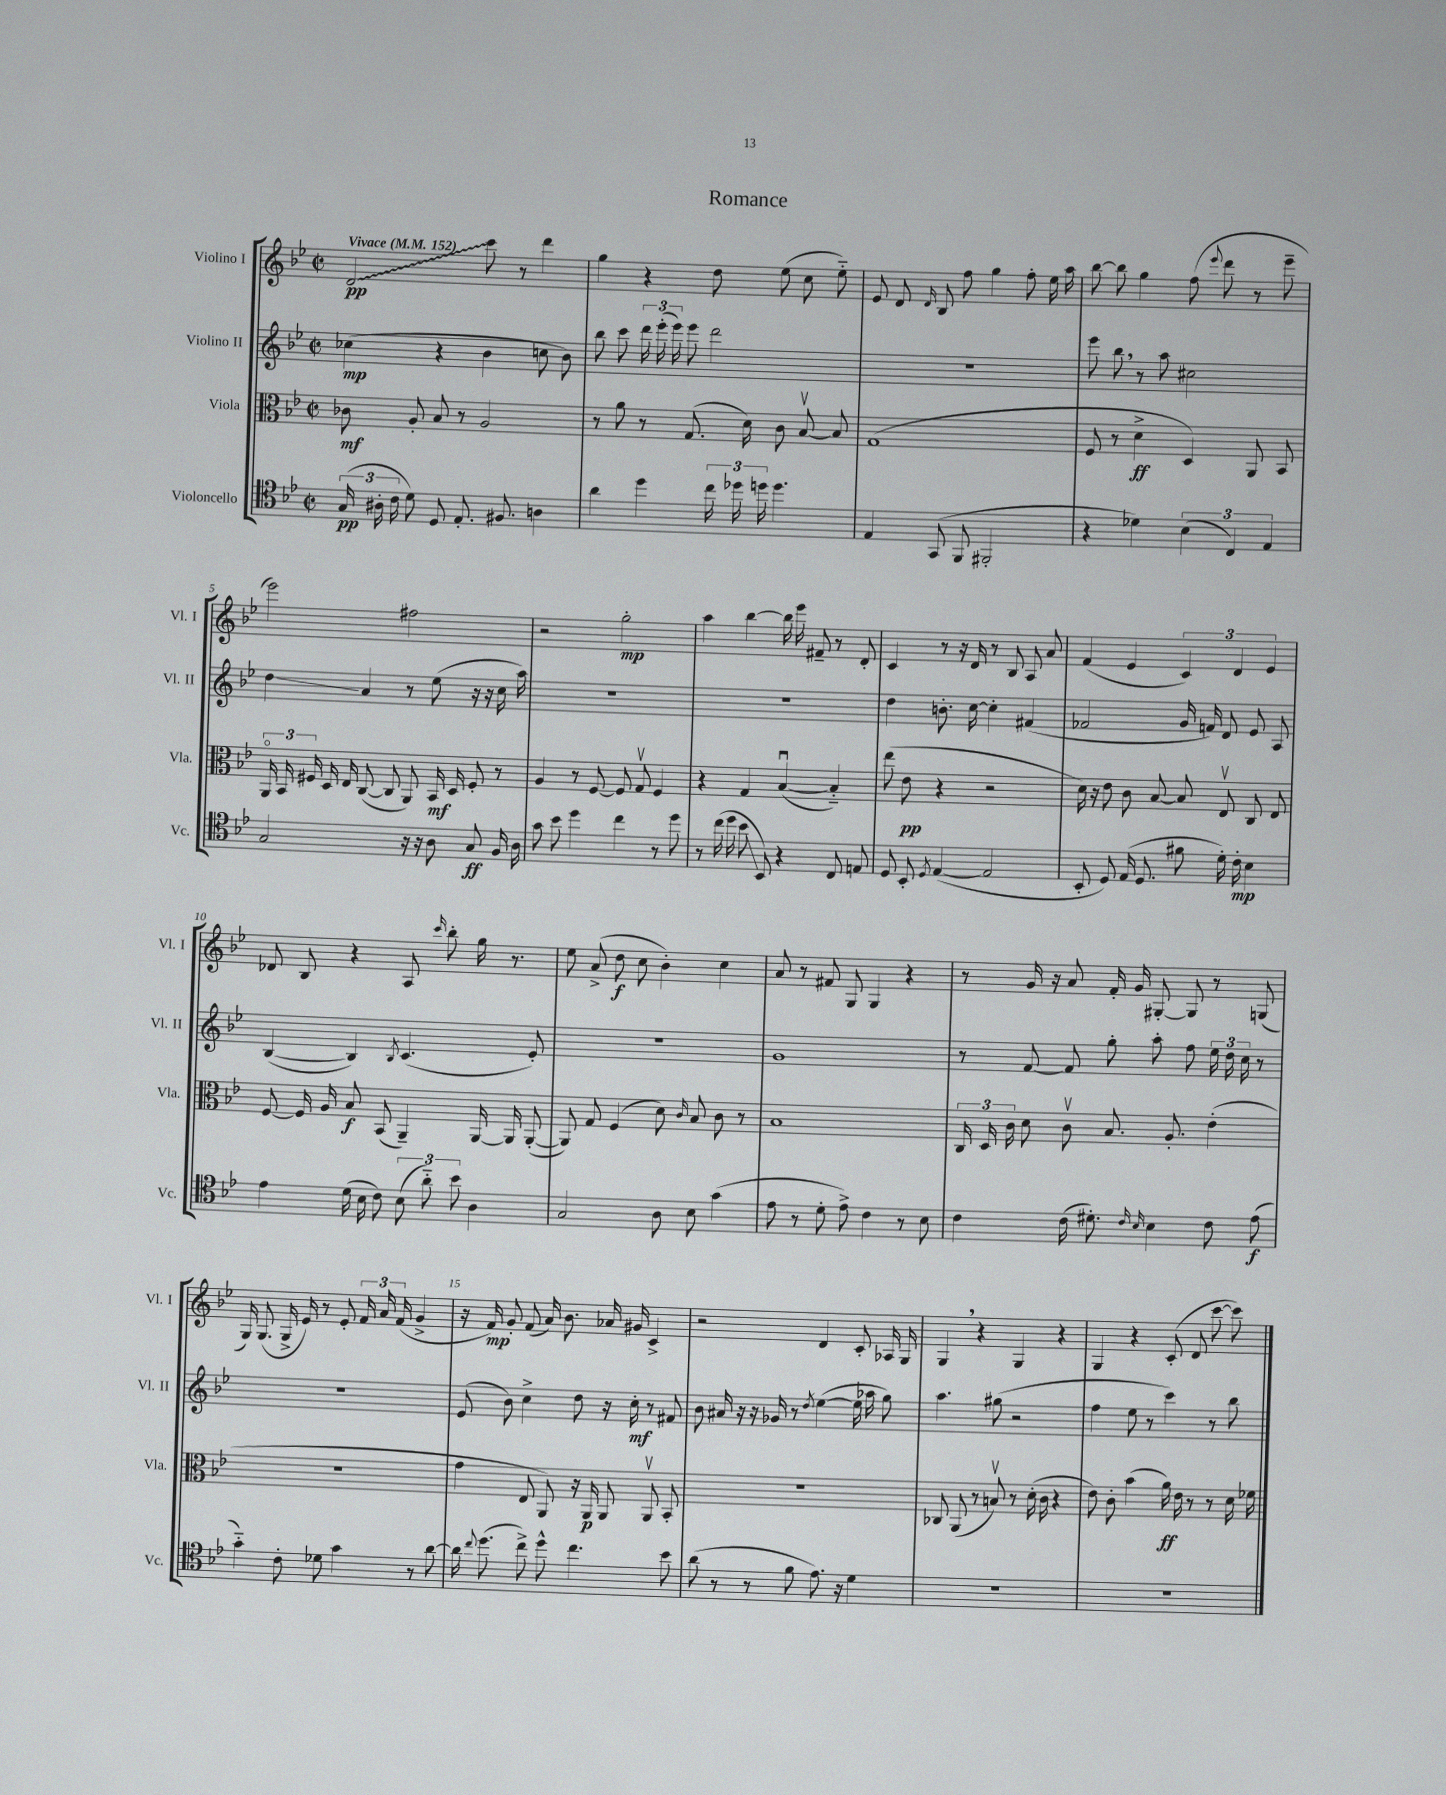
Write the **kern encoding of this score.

**kern	**kern	**kern	**kern
*staff4	*staff3	*staff2	*staff1
*clefC4	*clefC3	*clefG2	*clefG2
*k[b-e-]	*k[b-e-]	*k[b-e-]	*k[b-e-]
*M2/2	*M2/2	*M2/2	*M2/2
*met(c|)	*met(c|)	*met(c|)	*met(c|)
*MM152	*MM152	*MM152	*MM152
(24G/	8c-\	(4cc-\	2d/
24A#'\	.	.	.
24c\	.	.	.
8d\)	8A'/	.	.
8D/	8B-/	4r	.
8.E-'/	8r	.	.
.	2A/	4b-\	8ccc\
8.F#/	.	.	.
.	.	.	8r
4A\	.	8cc\	4ddd\
.	.	8b-\)	.
=	=	=	=
4a\	8r	8bb-\	4gg\
.	8a\	8ccc\	.
4dd\	8r	24ddd\	4r
.	.	(24eee-'\	.
.	.	24eee-\)	.
.	(8.G/	8eee-\	.
24cc\	.	2ddd\	8dd\
24dd-\	.	.	.
.	16d\)	.	.
24dd\	.	.	.
4.dd\	8c\	.	(8ee-\
.	[8B-v/	.	8cc\
.	8B-/]	.	8ee-'~\)
=	=	=	=
4E-/	(1G	1r	8e-/
.	.	.	8d/
.	.	.	16qqd/
(8GG/	.	.	8B-/
8FF/	.	.	8ff\
2FF#'/	.	.	4gg\
.	.	.	8ff'\
.	.	.	16ee-\
.	.	.	16aa\
=	=	=	=
4r	8F/	8eee-\	[8bb-\
.	8r	8bb-\	8bb-\]
4d-\)	4d^\	8r	4gg\
.	.	8aa\	.
(6B-\	4D/)	2cc#\	(8ff\
.	.	.	8qqeee-/
.	.	.	8ddd\
6C/)	.	.	.
.	8AA/	.	8r
6E-/	.	.	.
.	8BB-/	.	8eee-~\
=	=	=	=
2G/	24AAo/	4dd\	2eee-\)
.	24BB-/	.	.
.	24F#/	.	.
.	16D/	.	.
.	16E-/	.	.
.	([8C/	4a/	.
.	8C/]	.	.
16r	8AA/)	8r	2ff#\
16r	.	.	.
8A\	16BB-/	(8ee-\	.
.	16D/	.	.
8G/	8F#'/	16r	.
.	.	16r	.
16F/	8r	16cc\	.
16A\	.	16aa\)	.
=	=	=	=
8g\	4A/	1r	2r
8b-\	.	.	.
4dd\	8r	.	.
.	[8F/	.	.
4cc\	8F/]	.	2gg'\
.	8Gv/	.	.
8r	4F/	.	.
8dd\	.	.	.
=	=	=	=
8r	4r	1r	4aa\
(16cc\	.	.	.
16dd\	.	.	.
8b-\	4G/	.	[4bb-\
8BB-/)	.	.	.
4r	([4B-u/	.	16bb-\]
.	.	.	16eee-\
.	.	.	8f#~/
8C/	4B-'~/])	.	8r
8E/	.	.	8d'/
=	=	=	=
8D/	(8ee-\	4dd\	4c/
8BB-'/	8e-\	.	.
8qD/	.	.	.
([4E-/	4r	8.b'\	8r
.	.	.	16r
.	.	[16cc\	16d/
2E-/]	2r	4cc'\]	8r
.	.	.	8B-/
.	.	(4f#/	8A/
.	.	.	8a/
=	=	=	=
8BB-'/	16d\)	2f-/	(4f/
.	16r	.	.
8D/)	8e-\	.	.
(16E-/	8c\	.	4e-/
8.D/	.	.	.
.	[8B-/	.	.
8f#\	8B-/]	16g/	6c/)
.	.	16f/)	.
16d'\)	8E-v/	8d/	.
.	.	.	6d/
16c'\	.	.	.
4B-\	8C/	8e-/	.
.	.	.	6e-/
.	8E-/	8A/	.
=	=	=	=
4e-\	[8F/	([4B-/	8d-/
.	16F/]	.	8B-/
.	16A/	.	.
(16d\	8B-/	4B-/])	4r
16B-\	.	.	.
8c\)	(8BB-/	.	.
.	.	8qB-/	.
(12B-\	4AA~/)	(4.c/	8A/
12a'~\)	.	.	.
.	.	.	16qqccc/
.	.	.	8bb-'\
12b-\	.	.	.
4A\	[16AA/	.	16gg\
.	16AA/]	.	8.r
.	([8AA'/	8e-'/)	.
=	=	=	=
2G/	8AA/])	1r	8ee-\
.	8G/	.	(8a^/
.	(4F/	.	8dd\
.	.	.	8cc\
8A\	8d\)	.	4b-'\)
.	16qqc/	.	.
8B-\	8B-/	.	.
(4g\	8c\	.	4cc\
.	8r	.	.
=	=	=	=
8e-\	1B-	1g	8a/
8r	.	.	8r
8d'\	.	.	8f#/
8e-^\)	.	.	8G/
4c\	.	.	4G/
8r	.	.	4r
8B-\	.	.	.
=	=	=	=
4c\	24C/	8r	8r
.	24D/	.	.
.	24c\	.	.
.	8d\	[8f/	16g/
.	.	.	16r
(16c\	8cv\	8f/]	8a/
8.d#'\)	.	.	.
.	8.B-/	8gg'\	16f'/
.	.	.	16g/
16qqc/	.	.	.
16qqB-/	.	.	.
4B-\	.	8aa'\	[8G#'/
.	8.A'/	.	.
.	.	8ff\	8G#/]
8c\	(4e-'\	24ee-\	8r
.	.	24dd\	.
.	.	24cc\	.
(8e-\	.	8r	(8G/
=	=	=	=
4g'~\)	1r	1r	16G/)
.	.	.	(8.G/
8c'\	.	.	16G^/
.	.	.	16e-/)
8d-\	.	.	8r
4g\	.	.	8e-'/
.	.	.	24f/
.	.	.	24a/
.	.	.	(24f/
8r	.	.	4g^/
[8a\	.	.	.
=	=	=	=
16a\]	4g\	(8e-/	16r
8qqcc/	.	.	.
(8.dd\	.	.	16f/)
.	.	8b-\)	8g'/
8cc^\)	8E-/	4cc^\	(8f/
8dd^^\	8AA/)	.	16a/)
.	.	.	8.b-\
4.cc\	16r	8dd\	.
.	16AA/	.	.
.	8AA/	16r	16a-/
.	.	16cc'\	16g#/
.	8AAv/	8r	4c^/
8b-\	8BB-'/	8f#/	.
=	=	=	=
(8a\	1r	8b-\	2r
8r	.	16a#/	.
.	.	16r	.
8r	.	16r	.
.	.	16g-/	.
8f\	.	8r	.
.	.	8qdd/	.
8.e-\)	.	([4ee-\	4d/
16r	.	.	.
4d\	.	16ee-\]	8c'/
.	.	16aa-\	.
.	.	8gg\)	16A-/
.	.	.	16G/
=	=	=	=
1r	8C-/	4.aa\	4G/
.	(8AA/	.	.
.	8r	.	4r
.	8Bv/)	(8gg#\	.
.	8r	2r	4G/
.	(16d'\	.	.
.	16c\	.	.
.	4r	.	4r
=	=	=	=
1r	8e-\)	4ff\	4G/
.	8c'\	.	.
.	(4b-\	8ee-\	4r
.	.	8r	.
.	16a\)	4ccc\)	(8c'/
.	16e-\	.	.
.	8r	.	8d/
.	8r	8r	[8ccc\
.	16d\	8bb-\	8ccc\])
.	16f-\	.	.
==	==	==	==
*-	*-	*-	*-
